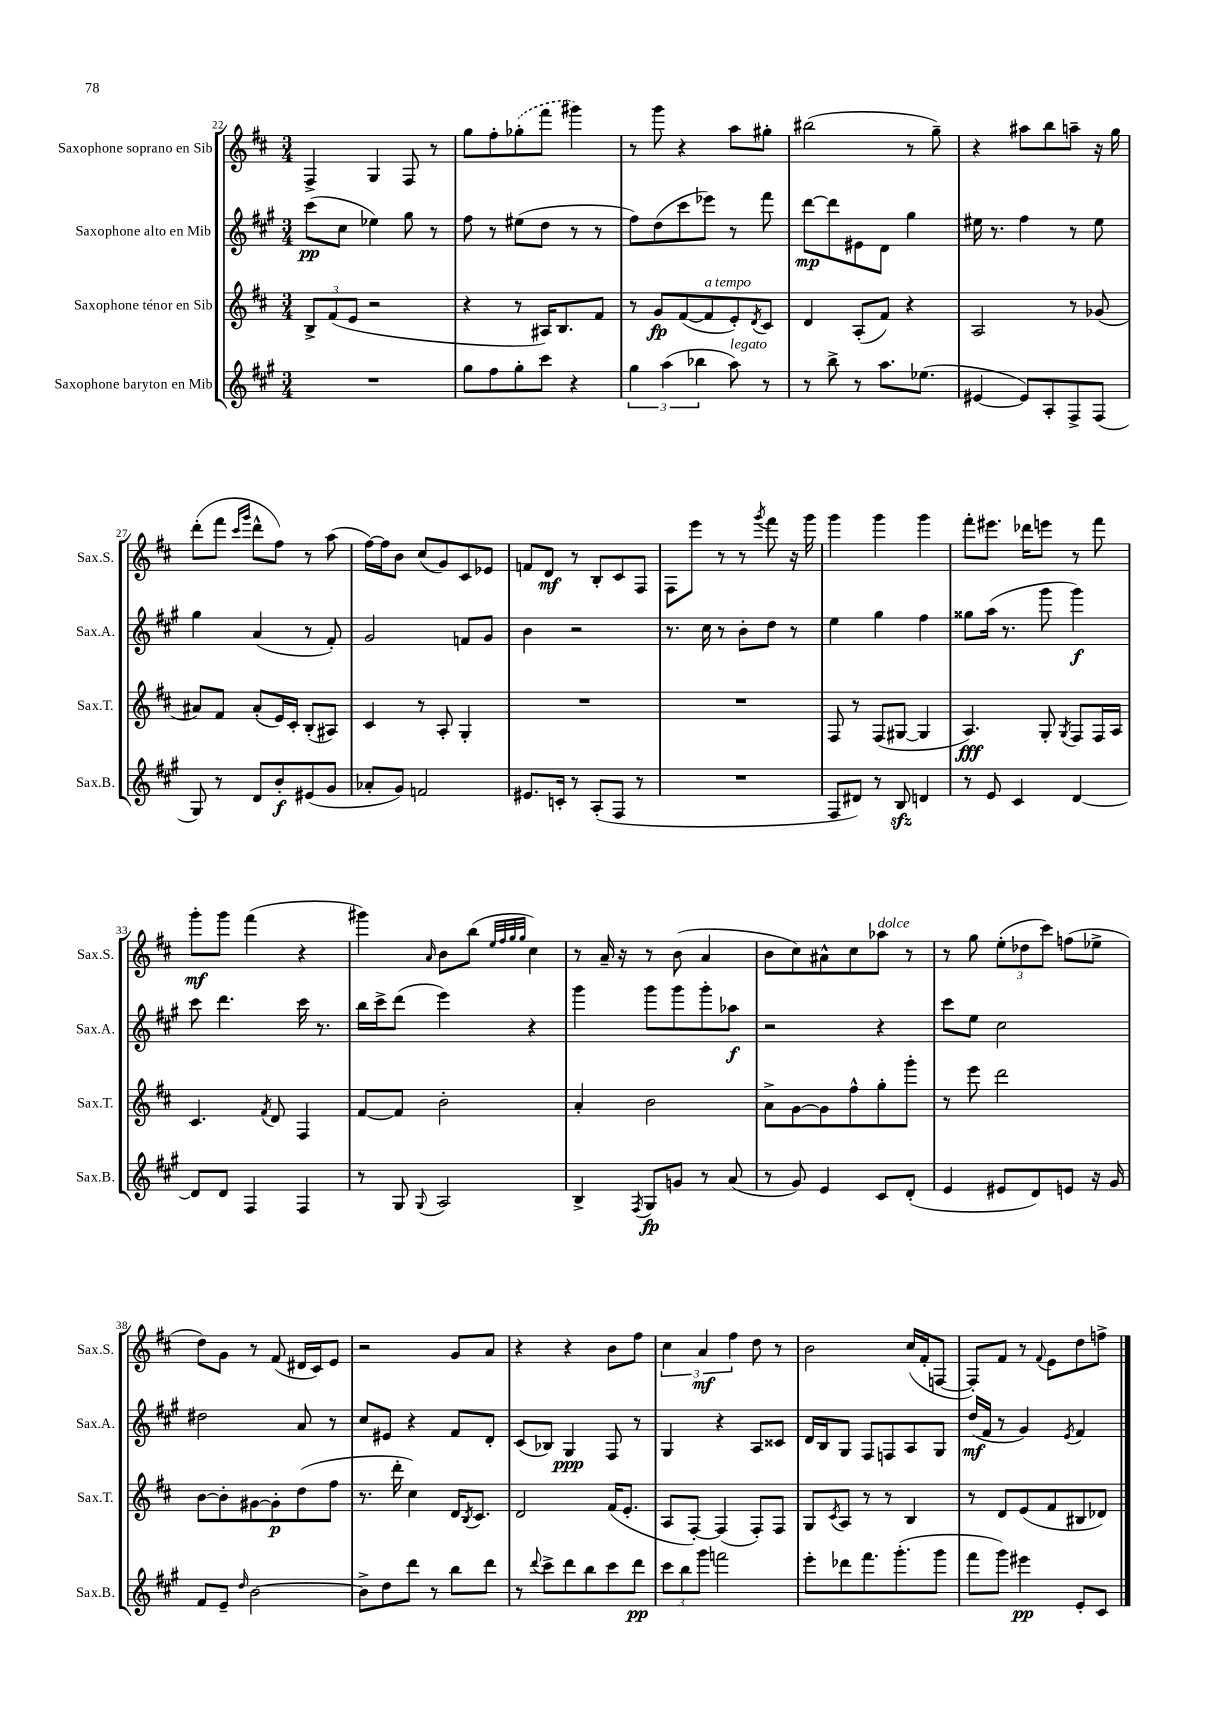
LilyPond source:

<<
\new StaffGroup <<
\new Staff = "s0" \with { instrumentName = "Saxophone soprano en Sib" shortInstrumentName = "Sax.S." } {
    \clef treble \key d \major \numericTimeSignature \time 3/4
    fis4-> g4 fis8 r8 |
    g''8 fis''8-. \once \slurDashed ges''8-.( fis'''8 gis'''4) |
    r8 g'''8 r4 a''8 gis''8-. |
    bis''2( r8 g''8--) |
    r4 ais''8 b''8 a''8-- r16 g''16 |
    d'''8-.( fis'''8 \grace { cis'''16 g'''16 } d'''8-^ fis''8) r8 a''8( |
    fis''16~) fis''16 b'8 cis''8( g'8) cis'8 ees'8 |
    f'8 d'8\mf r8 b8-. cis'8 fis8 |
    fis8 e'''8 r8 r8 \acciaccatura { g'''8 } fis'''8 r16 g'''16 |
    g'''4 g'''4 g'''4 |
    fis'''8-. eis'''8. des'''16 e'''8 r8 fis'''8 |
    g'''8-.\mf g'''8 fis'''4( r4 |
    gis'''4) \grace { a'16 } b'8 b''8( \grace { e''32 fis''32 g''32 g''32 } cis''4) |
    r8 a'16-- r16 r8 b'8( a'4 |
    b'8 cis''8) ais'8-^ cis''8 aes''8^\markup { \italic "dolce" } r8 |
    r8 g''8 \tuplet 3/2 { e''8-.( des''8 cis'''8) } f''8( ees''8-> |
    d''8) g'8 r8 fis'8( dis'16 cis'16) e'8 |
    r2 g'8 a'8 |
    r4 r4 b'8 fis''8 |
    \tuplet 3/2 { cis''4 a'4\mf fis''4 } d''8 r8 |
    b'2 cis''16( fis'16-. f8~ |
    f8-.) fis'8 r8 \appoggiatura { fis'8 } e'8 d''8 f''8-> \bar "|." |
}
\new Staff = "s1" \with { instrumentName = "Saxophone alto en Mib" shortInstrumentName = "Sax.A." } {
    \clef treble \key a \major \numericTimeSignature \time 3/4
    cis'''8\pp( cis''8 ees''4) gis''8 r8 |
    fis''8 r8 eis''8( d''8 r8 r8 |
    fis''8) d''8( cis'''8 ees'''8) r8 fis'''8 |
    d'''8~\mp d'''8 eis'8 d'8 gis''4 |
    eis''16 r8. fis''4 r8 eis''8 |
    gis''4 a'4( r8 fis'8-.) |
    gis'2 f'8 gis'8 |
    b'4 r2 |
    r8. cis''16 r8 b'8-. d''8 r8 |
    e''4 gis''4 fis''4 |
    gisis''8 a''16( r8. gis'''8 gis'''4\f) |
    cis'''8 d'''4. cis'''16 r8. |
    b''16 cis'''16-> d'''8( e'''4) r4 |
    gis'''4 gis'''8 gis'''8 gis'''8-. aes''8\f |
    r2 r4 |
    cis'''8 e''8 cis''2 |
    dis''2 a'8 r8 |
    cis''8 eis'8 r4 fis'8 d'8-. |
    cis'8( bes8) gis4\ppp fis8 r8 |
    gis4 r4 a8 cisis'8 |
    d'16 b16 gis8 fis8 f8 a8 gis8 |
    d''16\mf( fis'16 r8 gis'4) \acciaccatura { e'8 } fis'4 \bar "|." |
}
\new Staff = "s2" \with { instrumentName = "Saxophone ténor en Sib" shortInstrumentName = "Sax.T." } {
    \clef treble \key d \major \numericTimeSignature \time 3/4
    \tuplet 3/2 { b8-> fis'8( e'8 } r2 |
    r4 r8 ais16) b8. fis'8 |
    r8 g'8\fp fis'8~( fis'8^\markup { \italic "a tempo" } e'8-.) \acciaccatura { d'8 } cis'8 |
    d'4 a8-.( fis'8) r4 |
    a2 r8 ges'8( |
    ais'8) fis'8 ais'8-.( e'16) cis'16-. b8-.( ais8) |
    cis'4 r8 a8-. g4-. |
    R2. |
    R2. |
    fis8 r8 fis8( gis8~ gis4 |
    a4.\fff) g8-. \acciaccatura { g8 } fis8 fis16 a16 |
    cis'4. \acciaccatura { fis'8 } d'8 fis4 |
    fis'8~ fis'8 b'2-. |
    a'4-. b'2 |
    a'8-> g'8~ g'8 fis''8-^ g''8-. g'''8-. |
    r8 e'''8 d'''2 |
    b'8~ b'8-. gis'8~ gis'8-.\p d''8( fis''8 |
    r8. d'''16-. cis''4) d'16 \acciaccatura { b8 } cis'8. |
    d'2 fis'16( e'8.-. |
    a8 fis8~-.) fis4( fis8-.) fis8 |
    g8 \acciaccatura { cis'8 } a8 r8 r8 b4 |
    r8 d'8 e'8( fis'8 bis8 des'8) \bar "|." |
}
\new Staff = "s3" \with { instrumentName = "Saxophone baryton en Mib" shortInstrumentName = "Sax.B." } {
    \clef treble \key a \major \numericTimeSignature \time 3/4
    R2. |
    gis''8 fis''8 gis''8-. cis'''8 r4 |
    \tuplet 3/2 { gis''4 a''4( bes''4 } a''8^\markup { \italic "legato" }) r8 |
    r8 b''8-> r8 a''8. ees''8.( |
    eis'4~ eis'8) a8-. fis8-> fis8( |
    gis8) r8 d'8 b'8-.\f eis'8( gis'8 |
    aes'8-. gis'8) f'2 |
    eis'8. c'16-. r8 a8-.( fis8 r8 |
    R2. |
    fis8 dis'8) r8 b8\sfz d'4 |
    r8 e'8 cis'4 d'4~ |
    d'8 d'8 fis4 fis4 |
    r8 gis8 \appoggiatura { gis8 } a2 |
    b4-> \acciaccatura { fis8 } gis8\fp g'8 r8 a'8( |
    r8 gis'8) e'4 cis'8 d'8-.( |
    e'4 eis'8 d'8) e'8 r16 gis'16 |
    fis'8 e'8-- \grace { d''16 } b'2~ |
    b'8-> d''8 d'''8 r8 b''8 d'''8 |
    r8 \appoggiatura { d'''8 } cis'''8-> d'''8 b''8 cis'''8 d'''8\pp |
    \tuplet 3/2 { cis'''8 b''8 gis'''8 } f'''2 |
    e'''8-. des'''8 fis'''8. gis'''8.-.( gis'''8 |
    fis'''8 gis'''8) eis'''4\pp e'8-. cis'8 \bar "|." |
}
>>
>>
\layout { \context { \Score currentBarNumber = #22 } }
